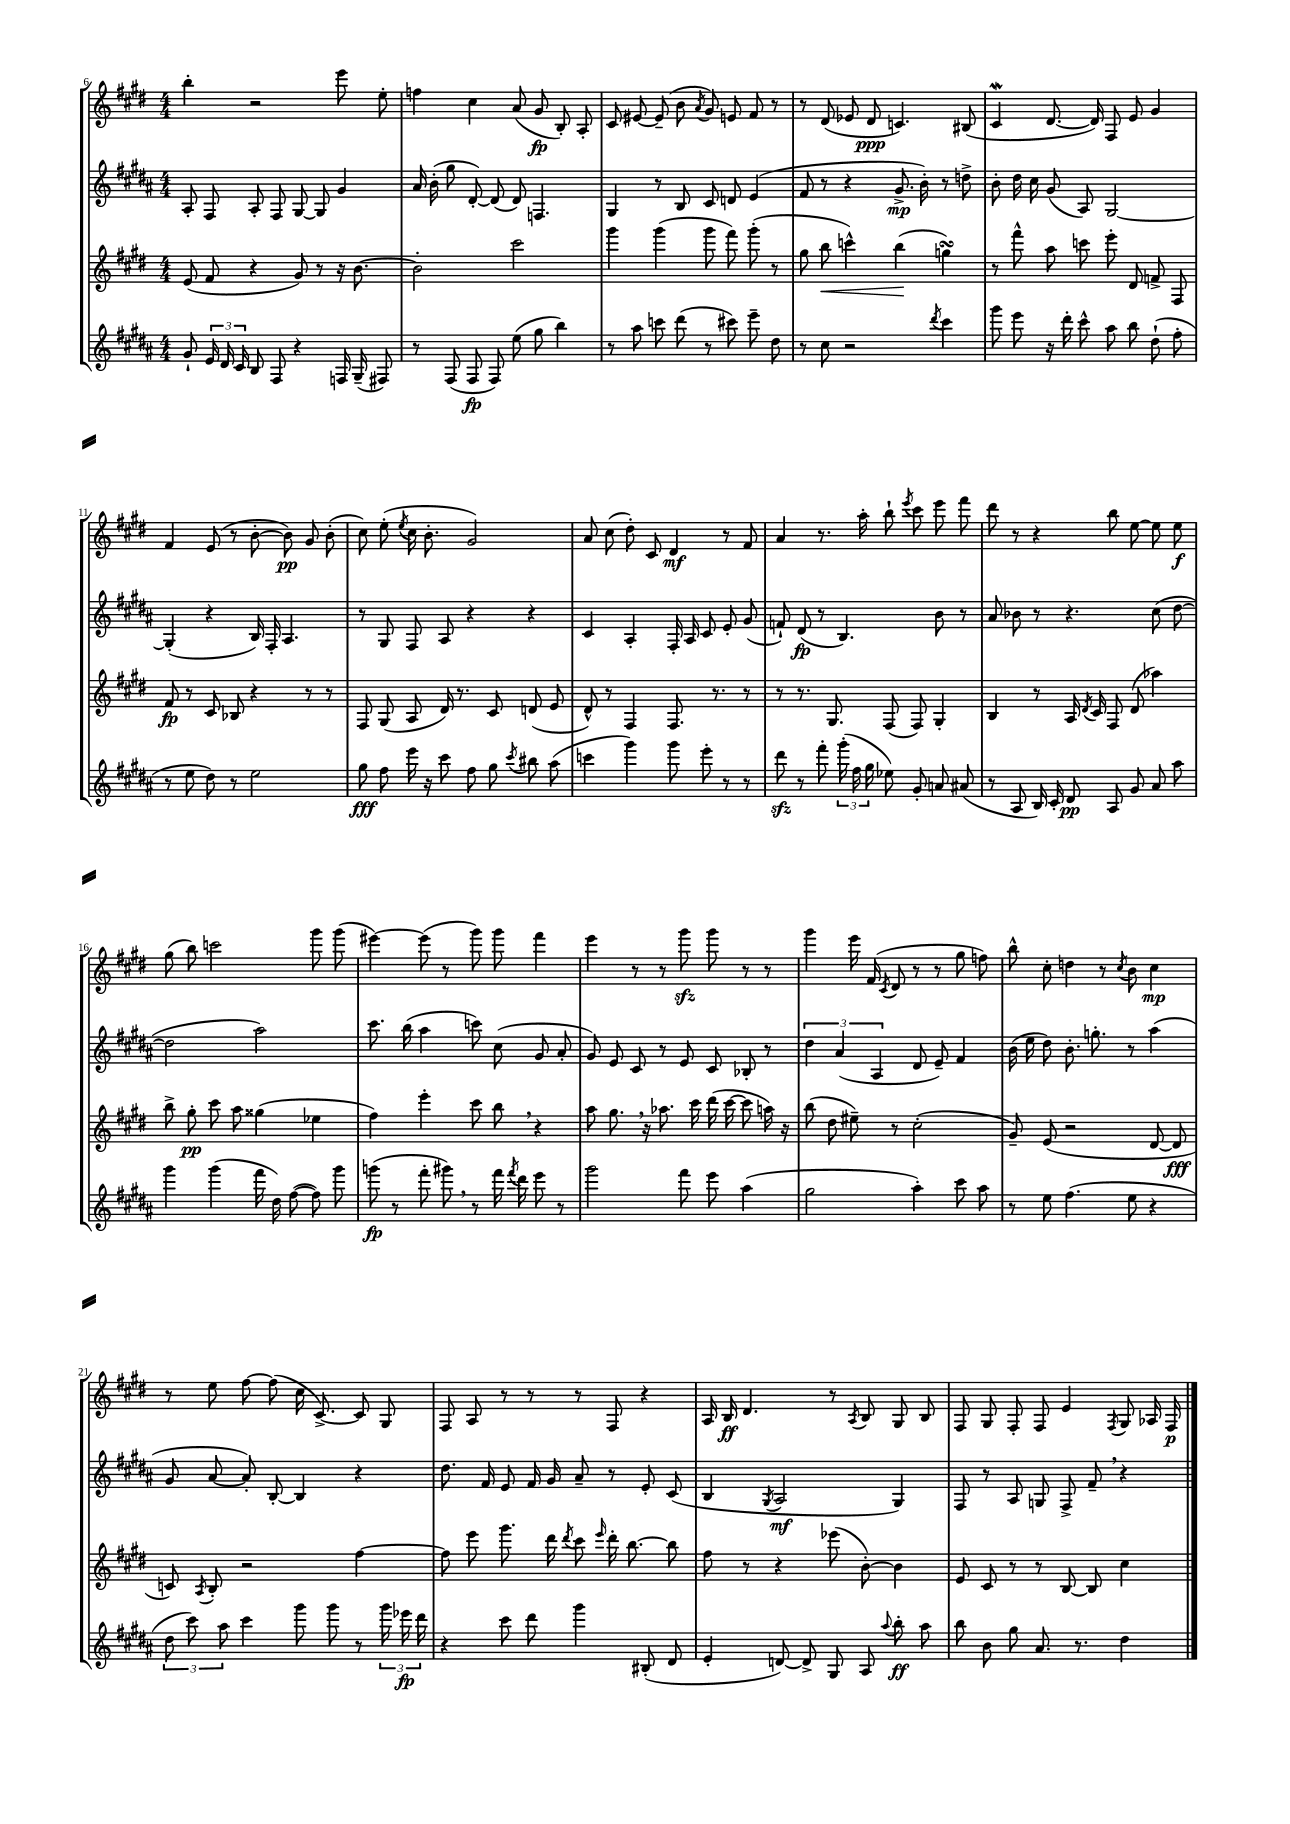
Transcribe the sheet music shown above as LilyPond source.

<<
\new StaffGroup <<
\new Staff = "s0" {
    \clef treble \key e \major \numericTimeSignature \time 4/4
    \autoBeamOff b''4-. r2 e'''8 e''8-. |
    f''4 cis''4 a'8( gis'8\fp b8-.) a8-. |
    cis'8 eis'8~ eis'8--( b'8 \acciaccatura { a'8 } gis'8) e'8 fis'8 r8 |
    r8 dis'8( ees'8 dis'8\ppp c'4.) bis8( |
    cis'4\mordent dis'8.~ dis'16) fis8 e'8 gis'4 |
    fis'4 e'8( r8 b'8~-. b'8\pp) gis'8 b'8-.( |
    cis''8) e''8-.( \acciaccatura { e''8 } cis''16 b'8.-. gis'2) |
    a'8 cis''8( dis''8-.) cis'8 dis'4\mf r8 fis'8 |
    a'4 r8. a''16-. b''8-! \acciaccatura { e'''8 } cis'''8 e'''8 fis'''8 |
    dis'''8 r8 r4 b''8 e''8~ e''8 e''8\f |
    gis''8( b''8) c'''2 gis'''8 gis'''8( |
    eis'''4~) eis'''8( r8 gis'''8) gis'''8 fis'''4 |
    e'''4 r8 r8 gis'''8\sfz gis'''8 r8 r8 |
    gis'''4 e'''16 fis'16( \acciaccatura { cis'8 } dis'8 r8 r8 gis''8 f''8) |
    b''8-^ cis''8-. d''4 r8 \acciaccatura { cis''8 } b'8 cis''4\mp |
    r8 e''8 fis''8~ fis''8( cis''16 cis'8.~->) cis'8 gis8 |
    fis8 a8 r8 r8 r8 fis8 r4 |
    a16 b16\ff dis'4. r8 \acciaccatura { a8 } b8 gis8 b8 |
    fis8 gis8 fis8-. fis8 e'4 \acciaccatura { fis8 } gis8 aes16 fis16\p \bar "|." |
}
\new Staff = "s1" {
    \clef treble \key b \major \numericTimeSignature \time 4/4
    \autoBeamOff ais8-. fis8 ais8-. fis8 gis8~ gis8 gis'4 |
    ais'16 b'16-.( gis''8 dis'8~-.) dis'8( dis'8) f4. |
    gis4 r8 b8 cis'8 d'8 e'4( |
    fis'8 r8 r4 gis'8.->\mp b'16-.) r8 d''8-> |
    b'8-. dis''16 cis''16 gis'8( ais8) gis2~ |
    gis4-.( r4 b16) fis16-. ais4. |
    r8 gis8 fis8 ais8 r4 r4 |
    cis'4 ais4-. fis16-. ais16 cis'8 e'8-. gis'8( |
    f'8-!) dis'8\fp( r8 b4.) b'8 r8 |
    ais'8 bes'8 r8 r4. cis''8( dis''8~ |
    dis''2 ais''2) |
    cis'''8. b''16( ais''4 c'''8) cis''8( gis'8 ais'8-. |
    gis'8) e'8 cis'8 r8 e'8 cis'8 bes8-. r8 |
    \tuplet 3/2 { dis''4 ais'4( ais4 } dis'8 e'8--) fis'4 |
    b'16( e''16 dis''8) b'8.-. g''8.-. r8 ais''4( |
    gis'8 ais'8~ ais'8-.) b8~-. b4 r4 |
    dis''8. fis'16 e'8 fis'16 gis'16 ais'8-- r8 e'8-. cis'8( |
    b4 \acciaccatura { gis8 } ais2\mf gis4) |
    fis8 r8 ais8 g8 fis8-> fis'8-- \breathe r4 \bar "|." |
}
\new Staff = "s2" {
    \clef treble \key e \major \numericTimeSignature \time 4/4
    \autoBeamOff e'8( fis'8 r4 gis'8) r8 r16 b'8.~ |
    b'2-. cis'''2 |
    gis'''4 gis'''4( gis'''8 fis'''8) gis'''8-.( r8 |
    gis''8 b''8\< c'''4-^) b''4\!( g''4\turn) |
    r8 fis'''8-^ a''8 c'''8 e'''8-. dis'8 f'8-> fis8 |
    fis'8\fp r8 cis'8 bes8 r4 r8 r8 |
    fis8 gis8( a8 dis'16) r8. cis'8 d'8( e'8 |
    dis'8-^) r8 fis4 fis8. r8. r8 |
    r8 r8. gis8. fis8( fis8) gis4-. |
    b4 r8 a16 \acciaccatura { dis'8 } cis'16 fis8 dis'8( aes''4) |
    b''8-> gis''8-.\pp cis'''8 a''8 gisis''4( ees''4 |
    fis''4) e'''4-. cis'''8 b''8 \breathe r4 |
    a''8 gis''8. \breathe r16 aes''8. cis'''16 dis'''16( cis'''16~ cis'''8 a''16) r16 |
    b''8( dis''8 eis''8--) r8 cis''2-.( |
    gis'8--) e'8( r2 dis'8~ dis'8\fff |
    c'8) \acciaccatura { a8 } b8-. r2 fis''4~ |
    fis''8 e'''8 gis'''8. dis'''16 \acciaccatura { dis'''8 } cis'''8 \grace { e'''16 } dis'''16-. b''8.~ b''8 |
    fis''8 r8 r4 ees'''8( b'8~-.) b'4 |
    e'8 cis'8 r8 r8 b8~ b8 cis''4 \bar "|." |
}
\new Staff = "s3" {
    \clef treble \key b \major \numericTimeSignature \time 4/4
    \autoBeamOff gis'8-! \tuplet 3/2 { e'16 dis'16 cis'16 } b8 fis8 r4 f16 gis16--( fis8) |
    r8 fis8( fis8\fp fis8) e''8( gis''8 b''4) |
    r8 ais''8 c'''8 dis'''8( r8 cis'''8) e'''8-- dis''8 |
    r8 cis''8 r2 \acciaccatura { dis'''8 } cis'''4 |
    gis'''8 e'''8 r16 dis'''16-. cis'''8-^ ais''8 b''8 dis''8-!( fis''8-. |
    r8 e''8 dis''8) r8 e''2 |
    gis''8\fff fis''8 e'''16 r16 cis'''8 fis''8 gis''8 \acciaccatura { cis'''8 } bis''8 ais''8( |
    c'''4 gis'''4) gis'''8 e'''8-. r8 r8 |
    dis'''8\sfz r8 fis'''8-. \tuplet 3/2 { gis'''16-.( fis''16 gis''16 } ees''8) gis'8-. a'8 ais'8( |
    r8 ais8 b16) cis'16-. dis'8\pp ais8 gis'8 ais'8 ais''8 |
    gis'''4 gis'''4( fis'''16 dis''16) fis''8~( fis''8) gis'''8 |
    g'''8\fp( r8 fis'''8-. gis'''8) \breathe r8 fis'''16 \acciaccatura { fis'''8 } dis'''16 e'''8 r8 |
    gis'''2 fis'''8 e'''8 ais''4( |
    gis''2 ais''4-.) cis'''8 ais''8 |
    r8 e''8 fis''4.( e''8 r4 |
    \tuplet 3/2 { dis''8 cis'''8) ais''8 } cis'''4 gis'''8 gis'''8 r8 \tuplet 3/2 { gis'''16 ees'''16\fp dis'''16 } |
    r4 cis'''8 dis'''8 gis'''4 bis8-.( dis'8 |
    e'4-. d'8~) d'8-> gis8 ais8 \appoggiatura { ais''8 } b''8-.\ff ais''8 |
    b''8 b'8 gis''8 ais'8. r8. dis''4 \bar "|." |
}
>>
>>
\layout { \context { \Score currentBarNumber = #6 } }
